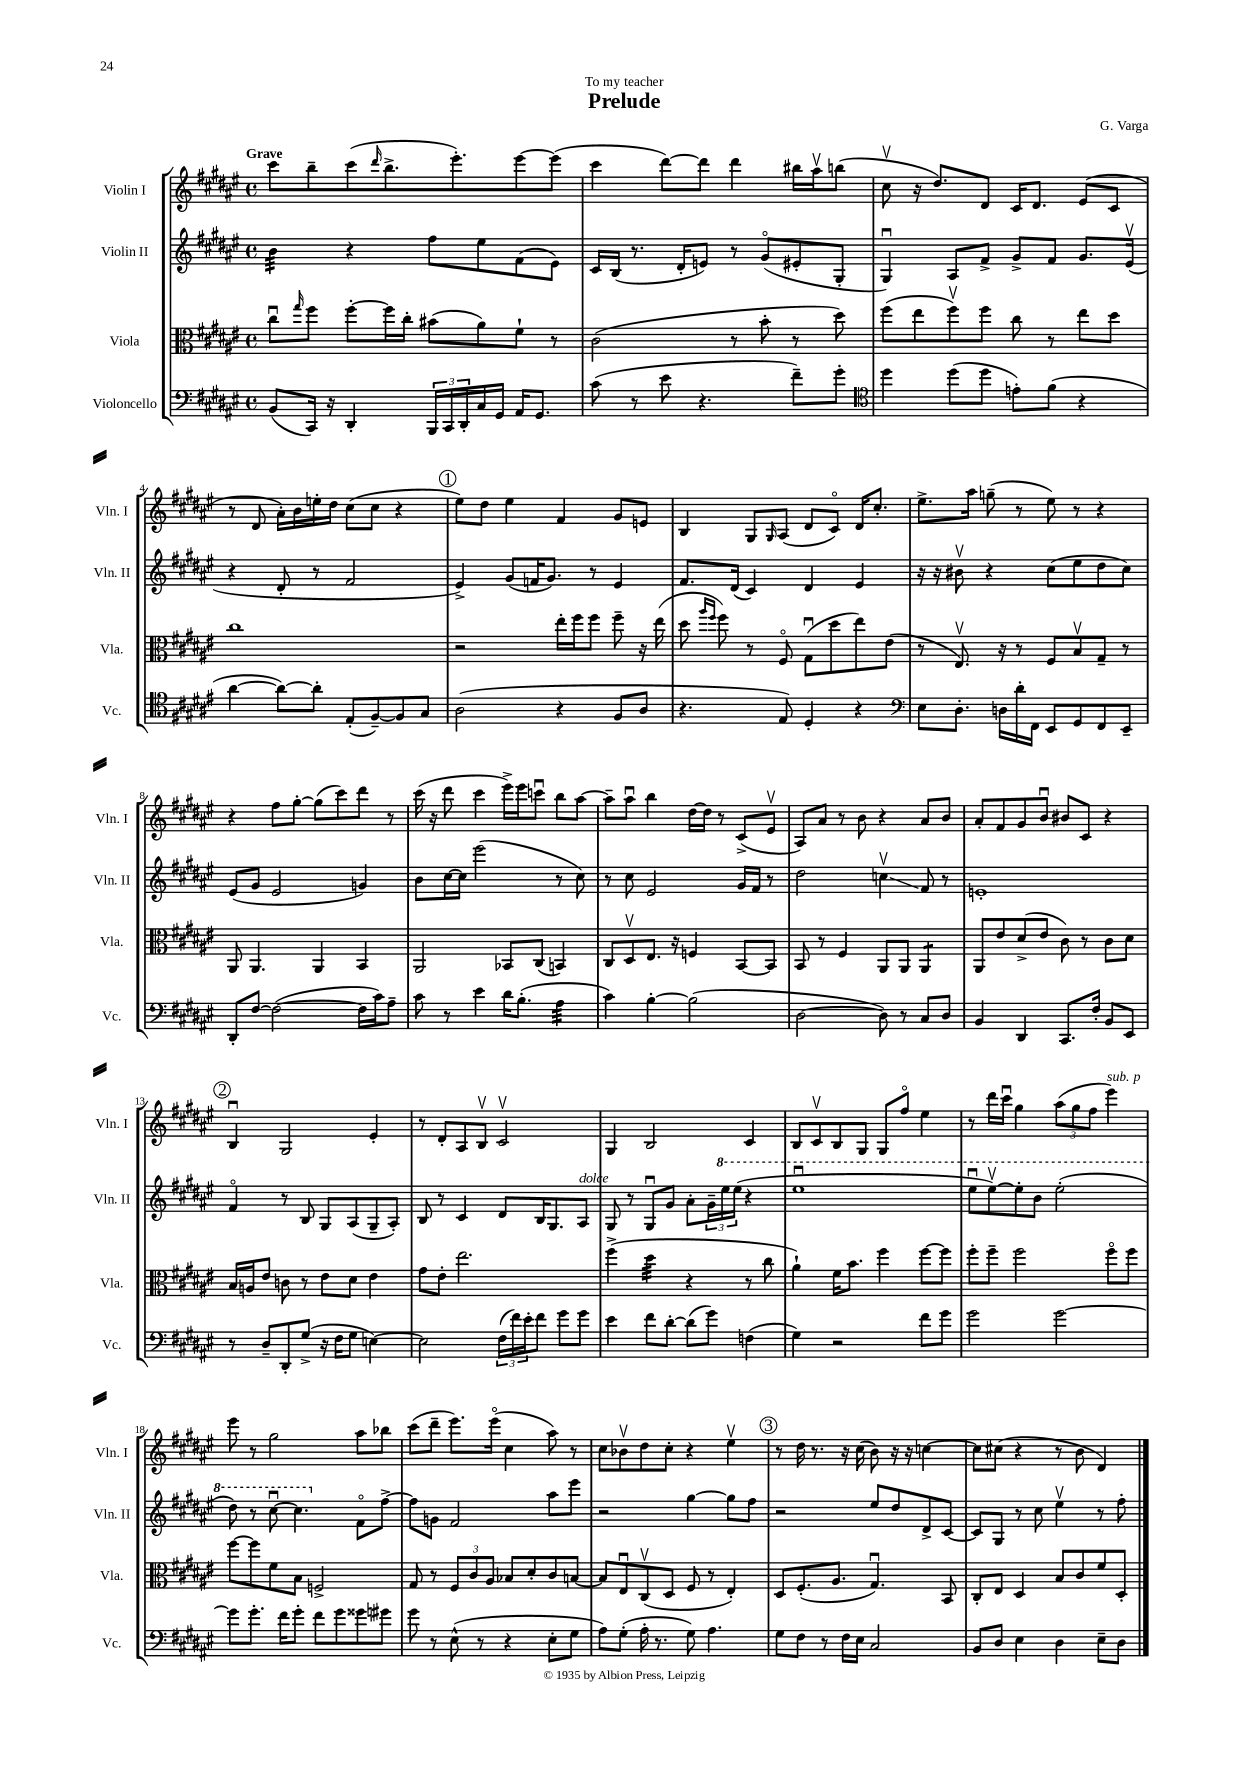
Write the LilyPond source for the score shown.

\header { title = "Prelude" composer = "G. Varga" dedication = "To my teacher" }
<<
\new StaffGroup <<
\new Staff = "s0" \with { instrumentName = "Violin I" shortInstrumentName = "Vln. I" } {
    \clef treble \key fis \major \defaultTimeSignature \time 4/4 \tempo "Grave"
    cis'''8 b''8-- cis'''8( \grace { dis'''16 } b''8.-> eis'''8.-.) eis'''8~ eis'''8( |
    cis'''4 dis'''8~) dis'''8 dis'''4 bis''16 ais''16\upbow b''8( |
    cis''8\upbow r16 dis''8.) dis'8 cis'16 dis'8. eis'8( cis'8 |
    r8 dis'8 ais'16-.) b'16 e''16-. dis''16 cis''8( cis''8 r4 |
    \mark \markup { \circle "1" } eis''8) dis''8 eis''4 fis'4 gis'8 e'8 |
    b4 gis8 \grace { gis16 } ais8( dis'8 cis'8\flageolet) dis'16 cis''8.-. |
    eis''8.-> ais''16 g''8--( r8 eis''8) r8 r4 |
    r4 fis''8 gis''8~-. gis''8( cis'''8) dis'''8 r8 |
    cis'''16( r16 dis'''8 cis'''4 eis'''16->) eis'''16 c'''8\downbow b''8 ais''8~ |
    ais''8-- ais''8\downbow b''4 dis''16~ dis''16 r8 cis'8->( eis'8\upbow |
    ais8) ais'8 r8 b'8 r4 ais'8 b'8 |
    ais'8-. fis'8 gis'8 b'8\downbow bis'8 cis'8 r4 |
    \mark \markup { \circle "2" } b4\downbow gis2 eis'4-. |
    r8 dis'8-. ais8 b8\upbow cis'2\upbow |
    gis4 b2 cis'4 |
    b8 cis'8\upbow b8 gis8 gis8 fis''8\flageolet eis''4 |
    r8 dis'''16 cis'''16\downbow gis''4 \tuplet 3/2 { ais''8( gis''8 fis''8 } eis'''4^\markup { \italic "sub. p" }) |
    eis'''8 r8 gis''2 ais''8 bes''8 |
    cis'''8( dis'''8-- eis'''8.) eis'''16\flageolet( cis''4 ais''8) r8 |
    cis''8 bes'8\upbow dis''8 cis''8-. r4 eis''4\upbow |
    \mark \markup { \circle "3" } r8 dis''16 r8. r16 cis''16( b'8) r16 r16 c''4~ |
    c''8 cis''8( r4 r8 b'8 dis'4) \bar "|." |
}
\new Staff = "s1" \with { instrumentName = "Violin II" shortInstrumentName = "Vln. II" } {
    \clef treble \key fis \major \defaultTimeSignature \time 4/4
    b'4:32 r4 fis''8 eis''8 fis'8( eis'8) |
    cis'16 b16( r8. dis'16-. e'8) r8 gis'8\flageolet( eis'8-. gis8-. |
    gis4\downbow) ais8 fis'8-> gis'8-> fis'8 gis'8. eis'16\upbow( |
    r4 dis'8-. r8 fis'2 |
    \mark \markup { \circle "1" } eis'4->) gis'8( f'16 gis'8.) r8 eis'4 |
    fis'8. dis'16( cis'4) dis'4 eis'4 |
    r16 r16 bis'8\upbow r4 cis''8( eis''8 dis''8 cis''8) |
    eis'8( gis'8 eis'2 g'4) |
    b'8 cis''16~ cis''16 eis'''2( r8 cis''8) |
    r8 cis''8 eis'2 gis'16 fis'16 r8 |
    dis''2 c''4\upbow\glissando fis'8 r8 |
    e'1-. |
    \mark \markup { \circle "2" } fis'4\flageolet r8 b8 gis8 ais8( gis8-- ais8-.) |
    b8 r8 cis'4 dis'8 b16 gis8. ais8^\markup { \italic "dolce" } |
    gis8 r8 gis8\downbow gis'8 ais'8-. \tuplet 3/2 { gis'16-- \ottava #1 eis'''16 eis'''16( } r4 |
    eis'''1\downbow |
    eis'''8\downbow eis'''8~\upbow) eis'''8-. b''8 eis'''2-.( |
    dis'''8) r8 cis'''8~\downbow cis'''4. \ottava #0 fis'8\flageolet fis''8~-> |
    fis''8 g'8 fis'2 ais''8 eis'''8 |
    r2 gis''4~ gis''8 fis''8 |
    \mark \markup { \circle "3" } r2 eis''8 dis''8 dis'8-> cis'8~ |
    cis'8 gis8 r8 cis''8 eis''4\upbow r8 fis''8-. \bar "|." |
}
\new Staff = "s2" \with { instrumentName = "Viola" shortInstrumentName = "Vla." } {
    \clef alto \key fis \major \defaultTimeSignature \time 4/4
    cis''8\downbow \grace { gis''16 } fis''8 fis''8~-. fis''16 cis''16-. bis'8( ais'8) fis'8-! r8 |
    cis'2( r8 b'8-. r8 dis''8) |
    fis''8( eis''8 fis''8\upbow) fis''8 cis''8 r8 eis''8 dis''8 |
    cis''1 |
    \mark \markup { \circle "1" } r2 eis''16-. fis''16 fis''8 fis''8-- r16 eis''16( |
    dis''8 \grace { ais''16 fis''16 } fis''8) r8 fis8\flageolet gis8\downbow( dis''8 eis''8) eis'8( |
    r8 eis8.\upbow) r16 r8 fis8 b8\upbow gis8-- r8 |
    ais,8 ais,4. ais,4 b,4 |
    ais,2 bes,8 cis8( b,4) |
    cis8 dis8\upbow eis8. r16 f4 b,8~ b,8 |
    b,8 r8 fis4 ais,8 ais,8 ais,4:8 |
    ais,8 eis'8 dis'8->( eis'8 cis'8) r8 cis'8 dis'8 |
    \mark \markup { \circle "2" } b16 a16 eis'8 c'8 r8 eis'8 dis'8 eis'4 |
    gis'8 eis'8-. eis''2. |
    fis''4->( dis''4:32 r4 r8 cis''8 |
    ais'4-!) fis'16 b'8. fis''4 fis''8~ fis''8 |
    fis''8-. fis''8-- fis''2 fis''8\flageolet fis''8 |
    fis''8~ fis''8 fis'8 b8 f2-> |
    gis8 r8 \tuplet 3/2 { fis8 cis'8 ais8 } bes8 dis'8-. cis'8 b8~ |
    b8 eis8\downbow cis8\upbow( dis8 fis8 r8 eis4-.) |
    \mark \markup { \circle "3" } dis8 fis8.-.( ais8. gis4.\downbow) b,8 |
    cis8-. eis8 dis4 b8 cis'8 fis'8 dis8-. \bar "|." |
}
\new Staff = "s3" \with { instrumentName = "Violoncello" shortInstrumentName = "Vc." } {
    \clef bass \key fis \major \defaultTimeSignature \time 4/4
    b,8( cis,16) r16 dis,4-. \tuplet 3/2 { b,,16 cis,16 dis,16-. } cis16 gis,16 ais,16 gis,8. |
    cis'8( r8 eis'8 r4. fis'8--) gis'8-. |
    \clef tenor dis''4 dis''8( dis''8 e'8-.) fis'8( r4 |
    ais'4~ ais'8~) ais'8-. eis8-.( fis8~--) fis8 gis8 |
    \mark \markup { \circle "1" } ais2( r4 fis8 ais8 |
    r4. eis8) dis4-. r4 |
    \clef bass eis8 dis8.-. d16 dis'16-. fis,16 eis,8 gis,8 fis,8 eis,8-- |
    dis,8-. fis8~ fis2~( fis16 cis'16) ais8-- |
    cis'8 r8 eis'4 dis'16 b8.-.( ais4:32 |
    cis'4) b4~-. b2( |
    dis2~ dis8) r8 cis8 dis8 |
    b,4 dis,4 cis,8. fis16-. b,8 eis,8 |
    \mark \markup { \circle "2" } r8 dis8-- dis,8-. gis8->( r16 fis16 gis8 e4~) |
    e2 \tuplet 3/2 { fis16( fis'16) eis'16-. } fis'8 gis'8 gis'8 |
    eis'4 fis'8 dis'8~-. dis'8( gis'8) f4( |
    gis4) r2 fis'8 gis'8 |
    gis'2 gis'2~ |
    gis'8 gis'8.-. fis'16 gis'8-. fis'8 gis'8 gisis'8 gis'8 |
    gis'8 r8 eis8-^( r8 r4 eis8-. gis8 |
    ais8) gis8-.( ais16-. r8. gis8) ais4. |
    \mark \markup { \circle "3" } gis8 fis8 r8 fis16 eis16 cis2 |
    b,8 dis8 eis4 dis4 eis8-- dis8 \bar "|." |
}
>>
>>
